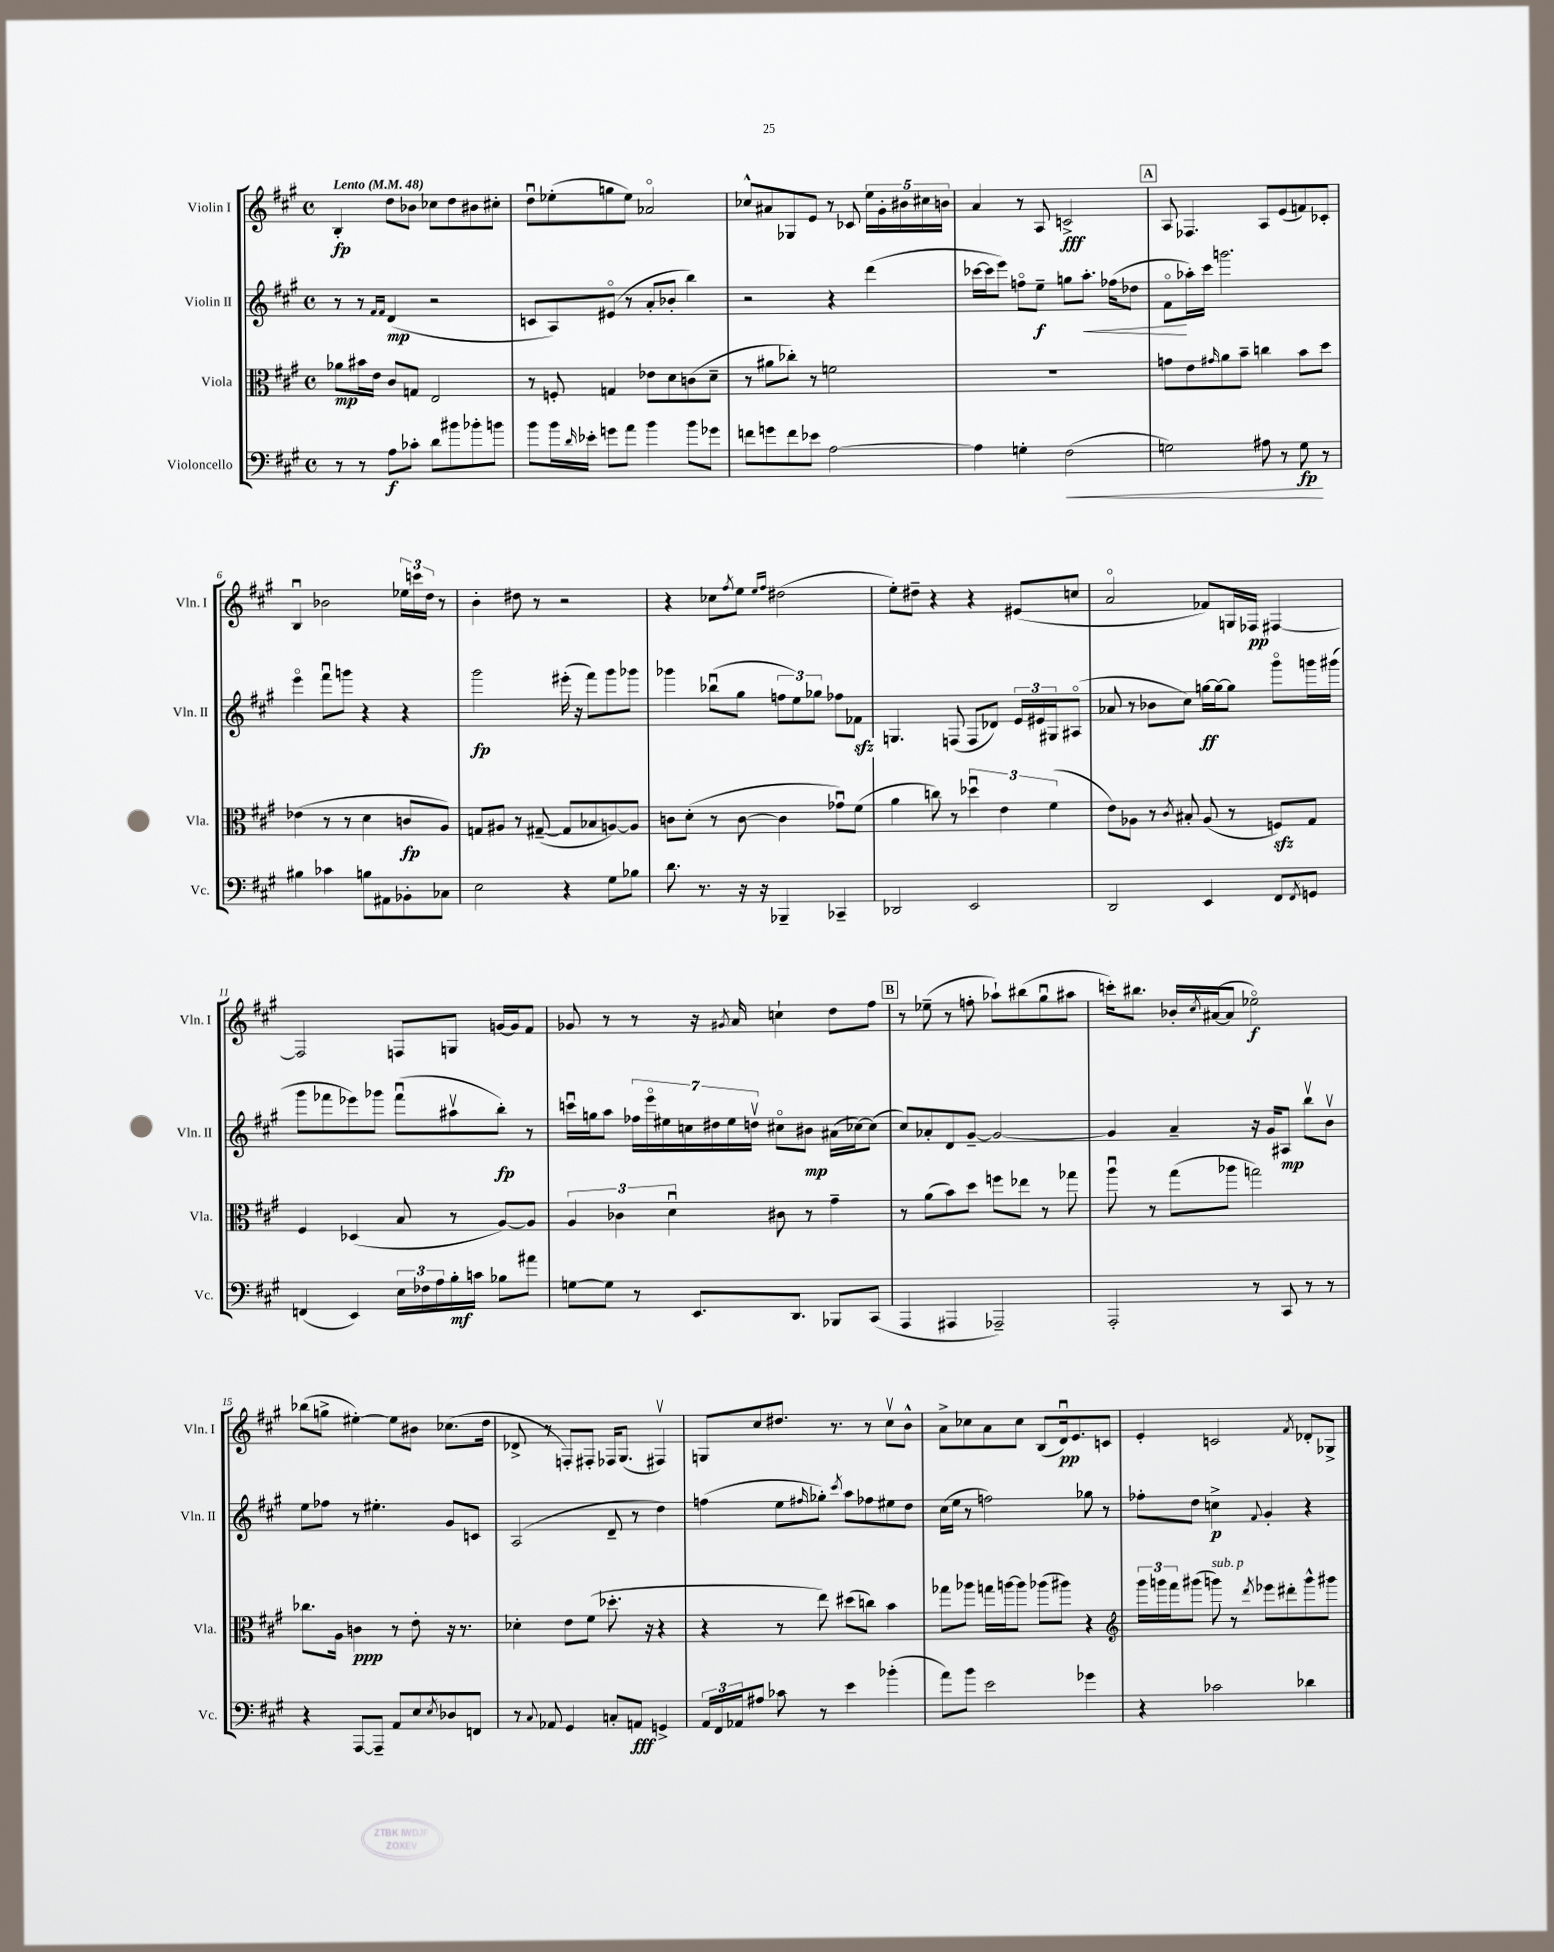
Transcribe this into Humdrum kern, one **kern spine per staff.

**kern	**kern	**kern	**kern
*staff4	*staff3	*staff2	*staff1
*clefF4	*clefC3	*clefG2	*clefG2
*k[f#c#g#]	*k[f#c#g#]	*k[f#c#g#]	*k[f#c#g#]
*M4/4	*M4/4	*M4/4	*M4/4
*met(c)	*met(c)	*met(c)	*met(c)
*MM48	*MM48	*MM48	*MM48
8r	8a-	8r	4B'
8r	16b#	8r	.
.	16e	.	.
.	.	16qqf#	.
.	.	16qqf#	.
8A	8c#	(4d	8dd
8c-'	8G	.	8b-
8d	2E	2r	8cc-
8b#	.	.	8dd
8b-'	.	.	8b#
8b	.	.	8cc#'
=	=	=	=
8b	8r	8c	8ddu
16b	8F'	8A)	(8ee-'
16qqd	.	.	.
16e-'	.	.	.
8g	4G	(8e#o	8gg
8a	.	8r	8ee-)
4b	8e-	8a'	2a-o
.	8d	8b-'	.
8b	(8c	4bb)	.
8g-	8d~	.	.
=	=	=	=
8f	8r	2r	8cc-^^
8g	8a#	.	8a#
8f	8cc-')	.	8G-
8e-	8r	.	8e
[2A	2f	4r	8r
.	.	.	8c-
.	.	(4ddd	20ee
.	.	.	20g#'
.	.	.	20b#
.	.	.	20cc#
.	.	.	20b
=	=	=	=
4A]	1r	[16ccc-	4a
.	.	16ccc-]	.
.	.	8eee)	.
4G'	.	8ffo	8r
.	.	8ee~	8A
(2F#	.	8gg	2c^
.	.	8.aa'	.
.	.	(16ff-	.
.	.	8dd-	.
=	=	=	=
2G)	8g	8f#o	8A
.	8e	16aa-')	4.F-
.	.	16ccc#	.
.	16qqg#	.	.
.	8a	2.ggg	.
.	8b~	.	.
8A#	4cc	.	8A
8r	.	.	(8e
8G	8b	.	8f)
8r	8dd	.	8c-'
=	=	=	=
4B#	(4e-	4eeeo	4Bu
4c-	8r	8fff#u	2b-
.	8r	8ggg	.
8B	4d	4r	.
8AA#	.	.	.
8BB-'	8c	4r	24ee-
.	.	.	24ccc
.	.	.	24dd
8C-	8A)	.	8r
=	=	=	=
2E	8G	2ggg#	4b'
.	8A#	.	.
.	8r	.	8dd#
.	([8G#~	.	8r
4r	8G#]	(16eee#'	2r
.	.	16r	.
.	8B-	8fff#)	.
8G#	[8A)	8ggg#	.
8B-	8A]	8ggg-	.
=	=	=	=
8.d	8c	4ggg-	4r
.	(8d'	.	.
8.r	.	.	.
.	8r	(8bb-u	8cc-
.	.	.	8qff#
16r	[8c	8gg#	8ee
16r	.	.	.
.	.	.	16qqee
.	.	.	16qqff#
4BBB-~	4c]	12ff	(2dd#
.	.	12ee)	.
.	.	12gg-	.
4CC-~	8g-u)	8ff-	.
.	(8f#	8f-	.
=	=	=	=
2DD-	4a	4.G	8ee')
.	.	.	8dd#~
.	8cc)	.	4r
.	8r	(8F	.
2EE	6dd-u	8F	4r
.	.	8d-)	.
.	6e	.	.
.	.	24e	(8e#
.	.	24e#	.
.	(6f#	24G#	.
.	.	(8A#o	8cc
=	=	=	=
2DD	8e)	8a-	2ao
.	8A-	8r	.
.	8r	8b-	.
.	8qc#	.	.
.	8B#'	8cc#)	.
4EE	(8A-	[16gg	8f-)
.	.	16gg_	.
.	8r	8gg]	16G
.	.	.	16F-
8FF#	8F)	8ggg#o	[4F#
8qFF#	.	.	.
8GG	8G#	16ggg	.
.	.	(16ggg#	.
=	=	=	=
(4FF	4F#	8ggg#	2F#]
.	.	8fff-	.
4EE)	(4D-	8eee-)	.
.	.	8ggg-	.
24E	8B	(8fff-u	8F
24F-	.	.	.
24A	.	.	.
16B'	8r	8aa#v	8G
16c	.	.	.
8B-	[8A)	8bb')	[16g
.	.	.	16g]
8a#	8A]	8r	8f#
=	=	=	=
[8G	6A	16cccu	8g-
.	.	16gg	.
8G]	.	8aa	8r
.	6c-	.	.
8r	.	28ff-	8r
.	.	28eeeo	.
.	.	28ee#	.
.	6du	.	.
.	.	28cc	.
8.EE	.	.	16r
.	.	28dd#	.
.	.	28ee#	.
.	.	.	8qg#
.	.	.	16a
.	.	28ddv	.
.	8c#	8cc#o	4cc`
8.DD	.	.	.
.	8r	8b#	.
8BBB-	4g#~	(16a#	8dd
.	.	[16cc-)	.
(8CC#	.	(8cc-]	8ff#
=	=	=	=
4AAA	8r	8cc#)	8r
.	(8a	8a-'	(8ee-~
4AAA#	8b)	8d	8r
.	8dd	[8g#~	8ff'
2AAA-~)	8ff	2g#_	8aa-`)
.	8ee-	.	(8bb#
.	8r	.	8gg#u
.	8gg-	.	8aa#
=	=	=	=
2AAA'	8aau	4g#]	16ccc')
.	.	.	8.bb#
.	8r	.	.
.	(8gg#	4a~	16b-'
.	.	.	8qcc#
.	.	.	([16a#
.	8aa-	.	8a#]
8r	2gg)	16r	2ee-o)
.	.	16g#	.
8CC#	.	8A#	.
8r	.	8bbv	.
8r	.	8bv	.
=	=	=	=
4r	8.cc-	8ee	(8bb-
.	.	8ff-	8gg^
.	16A	.	.
[8AAA	4c	8r	[4ee#')
8AAA~]	.	4.ee#'	.
8AA	8r	.	8ee#]
8E	8e'	.	8b#
8qE	.	.	.
8D-	16r	8g#	(8.cc-
.	8.r	.	.
8FF	.	8c	.
.	.	.	16dd
=	=	=	=
8r	4d-'	(2A	8d-^
8qqC#	.	.	.
8AA-	.	.	8r
4GG#	8e	.	8F')
.	(8f#	.	8F#'
8C'	8.dd-'	8d~	16F-
.	.	.	(8.G#
8AA	.	8r	.
.	16r	.	.
4GG^	4r	4dd)	4F#v)
=	=	=	=
24AA	4r	(4ff	8G
24FF#	.	.	.
24AA-	.	.	.
8A#	.	.	8cc#
8c-	8r	8ee	8.dd#
.	.	16qqff#	.
8r	8ee)	8gg-')	.
.	.	.	8.r
.	.	8qccc#	.
4e	(8dd#	8aa	.
.	8cc)	8ff-	8r
(4b-'	4b	8ee#	8cc#v
.	.	8dd	8b^^
=	=	=	=
8a)	8gg-	(16cc#	8a^
.	.	16ee	.
8b	8aa-	8r	8cc-
2e	16gg	2ff)	8a
.	[16aa	.	.
.	8aa]	.	8cc-
.	(8aa-	.	(8B
.	8aa#)	.	16du)
.	.	.	8.e
4g-	4r	8gg-	.
.	.	8r	8c
=	=	=	=
*	*clefG2	*	*
4r	24ggg#	8ff-'	4e'
.	24ggg	.	.
.	24fff#	.	.
.	(8ggg#	8dd	.
2c-	8ggg)	4cc^	2c
.	8r	.	.
.	8qddd	8qqf#	.
.	8eee-	4g#'	.
.	8ddd#'	.	.
.	.	.	8qf#
4d-	8ggg^^	4r	8d-'
.	8ggg#	.	8G-^
==	==	==	==
*-	*-	*-	*-
